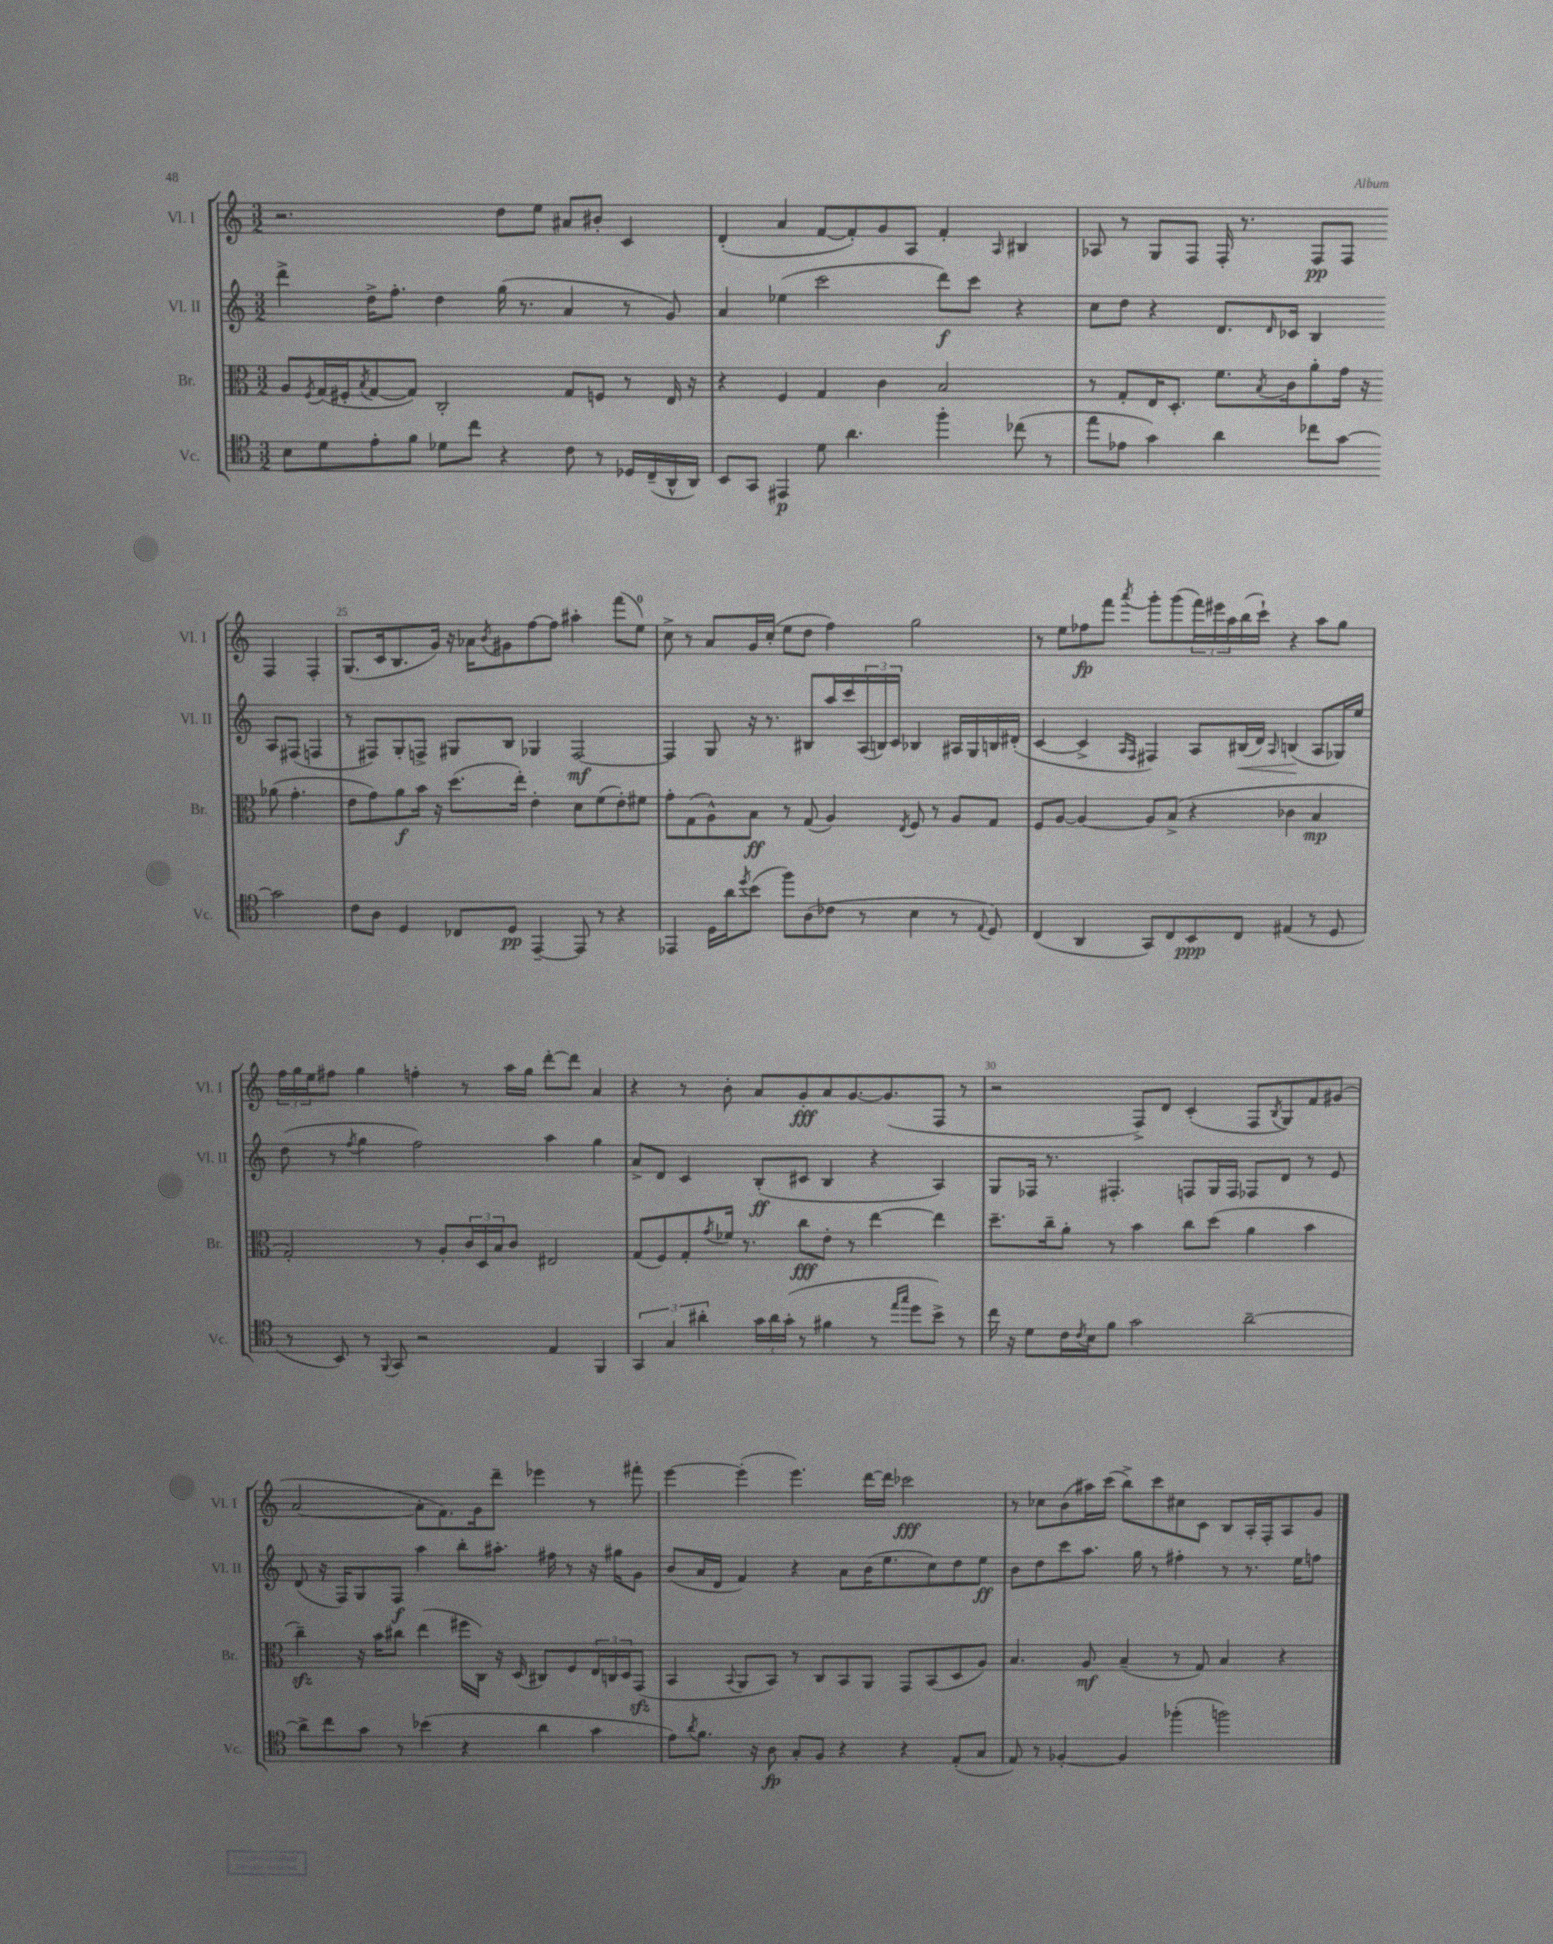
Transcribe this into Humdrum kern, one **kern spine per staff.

**kern	**kern	**kern	**kern
*staff4	*staff3	*staff2	*staff1
*clefC4	*clefC3	*clefG2	*clefG2
*k[]	*k[]	*k[]	*k[]
*M3/2	*M3/2	*M3/2	*M3/2
8B	8A	4ddd^	2.r
.	8qF	.	.
8d	(16G	.	.
.	16F#'	.	.
.	8qB	.	.
8e'	[8G	16dd^	.
.	.	8.ff'	.
8f	8G])	.	.
8d-	2C'	4dd	.
8cc	.	.	.
4r	.	(16gg	8dd
.	.	8.r	.
.	.	.	8ee
8c	8G	4a	8a#
8r	8F	.	8b#'
16D-	8r	8r	4c
(16C~	.	.	.
16AA^^	16E	8g)	.
16AA)	16r	.	.
=	=	=	=
8BB	4r	4a	(4d'
8GG	.	.	.
4EE#	4F	(4ee-	4a
8d	4G	2ccc	[8f
4.a	.	.	8f'])
.	4c	.	8g
.	.	.	8A
4ff'	2B	8ddd)	4f'
.	.	8ccc	.
.	.	.	16qqA
(8cc-	.	4r	4B#
8r	.	.	.
=	=	=	=
8ee	8r	8cc	8A-
8e-	8G'	8dd	8r
4g)	16E	4r	8G
.	8.D'	.	.
.	.	.	8F
4a	8.f	8.d	16F'
.	.	.	8.r
.	8qB	16qqd	.
.	16c	16c-	.
8cc-	8a'	4B	8F
[8g	16g	.	8F
.	16r	.	.
2g]	(8a-	8A	4F
.	4.g'	(8F#	.
.	.	4F	4F'
=	=	=	=
8c	8e	8r	(8.G
8A	8g)	8F#)	.
.	.	.	16c
4D	8a	8G'	8.B
.	16b	8F^	.
.	16r	.	16g)
8C-	(8.dd	8G#	16r
.	.	.	16a-
.	.	.	8qb
8D	.	8B	8g#
.	16ee')	.	.
[4EE~	4e'	4G-	[8ff
.	.	.	8ff]
8EE]	8d	[2F	4aa#'
8r	(8f	.	.
4r	8e')	.	(8fff
.	8f#	.	8ee)
=	=	=	=
4EE-	8g'	4F]	8cc^
.	(8G	.	8r
16D	8A^^)	8G	8a
16a	.	.	.
8qdd	.	.	.
(8b	8B	16r	16g
.	.	8.r	(16cc'
8ff)	8r	.	8ee
(8A	(8G	8B#	8dd
8c-	4A)	16aa	4ff)
.	.	16ccc	.
8r	.	(24A	.
.	.	24B)	.
.	.	24c	.
.	8qE	.	.
4B	8F	4B-	2gg
.	8r	.	.
8r	8A	16A#	.
.	.	16G	.
8qqE	.	.	.
8D)	8G	16B	.
.	.	(16d#'	.
=	=	=	=
(4C	8F	[4c	8r
.	[8A	.	8ee
4AA	4A_	4c^]	8ff-
.	.	.	8fff
.	.	16qqA	.
.	.	16qqF	8qaaa
8GG)	8A]	4F#)	8ggg'
8C	(8B^	.	(8ggg
8BB	4r	8A	24fff)
.	.	.	24eee#
.	.	.	24aa
8C	.	(16B#	(16bb
.	.	16d)	16ccc`)
.	.	16qqA	.
(4E#	4c-	(4B	4r
8r	4B	8A	8aa
8D	.	16G-)	8gg
.	.	16ee	.
=	=	=	=
8r	2G')	(8dd	24ff
.	.	.	24gg
.	.	.	24ee
8BB)	.	8r	8ff#
.	.	8qff	.
8r	.	4gg	4gg
8qqFF	.	.	.
8GG	.	.	.
2r	8r	2ff)	4ff'
.	8A'	.	.
.	24c	.	8r
.	24D	.	.
.	24B	.	.
.	8c	.	16aa
.	.	.	16gg
4E	2E#	4aa	[8ddd'
.	.	.	8ddd]
4FF	.	4gg	4a
=	=	=	=
6GG	(8G	8a^	4r
.	8F)	8d	.
6G	.	.	.
.	8G'	4c	8r
6a#'	.	.	.
.	8qg	.	.
.	16f-	.	8b'
.	8.r	.	.
24g	.	(8B'	8a
24a#	.	.	.
(24g'	.	.	.
8r	8cc	8c#	8g'
4f#	8e'	4B	8a
.	8r	.	[8.g
8r	[4ee	4r	.
.	.	.	(8.g]
16qqee	.	.	.
16qqgg	.	.	.
8dd	.	.	.
8b^)	4ee]	4A)	8F
8r	.	.	8r
=	=	=	=
16cc	8.dd~	8G	2r
16r	.	.	.
8d	.	16F-	.
.	16cc~	8.r	.
16c	8a'	.	.
8qc	.	.	.
16B	.	.	.
8f	8r	4.F#'	.
2g	4b	.	8F^)
.	.	.	8d
.	8cc	8F	(4c'
.	(8dd	16G	.
.	.	16F	.
[2a~	4a	8F-	8F
.	.	.	8qB
.	.	8d	8G)
.	4b	8r	8f
.	.	8e	(8g#
=	=	=	=
8a^]	4cc~)	(8d	[2a
8cc	.	16r	.
.	.	16F)	.
8g	16r	8G	.
.	16b	.	.
8r	8cc#	8F	.
(4b-	(4ee	4aa	8a']
.	.	.	8.f)
4r	16ff#	8bb'	.
.	16C)	.	16g
.	16r	8.aa#'	8ddd~
.	(16D	.	.
4a	8C#)	.	4eee-
.	.	16ff#	.
.	8F	8r	.
4g	24E	16r	8r
.	24C	.	.
.	.	16gg#	.
.	24D	.	.
.	(8GG	8g	8fff#'
=	=	=	=
8e)	4BB	(8b	[4eee
8qa	.	.	.
8.f	.	16a	.
.	.	16d	.
.	8qqBB	.	.
.	8AA	4f)	(4eee']
16r	.	.	.
8A	8BB)	.	.
8G'	8r	4r	4.eee)
8F	8C	.	.
4r	8BB	8a	.
.	8AA	(16b	[16ddd
.	.	8.ee	16ddd]
4r	8GG	.	2ccc-
.	(8BB	8cc)	.
(8E'	8D	8dd	.
8G	8A)	8ee	.
=	=	=	=
8E)	4.B	8b	8r
8r	.	8dd	8cc-
[4F-'	.	8ccc	(8b
.	8A	8.aa	16aa#)
.	.	.	(16ccc
4F-]	(4B~	.	8bb^)
.	.	16gg	.
.	.	8r	8ccc
(4ff-'	8r	4ff#'	8cc#
.	8G)	.	8c
2ff)	4B	8r	8B
.	.	8.r	16A'
.	.	.	16F'
.	4r	.	8A
.	.	16ee	.
.	.	8ff	8g
==	==	==	==
*-	*-	*-	*-
